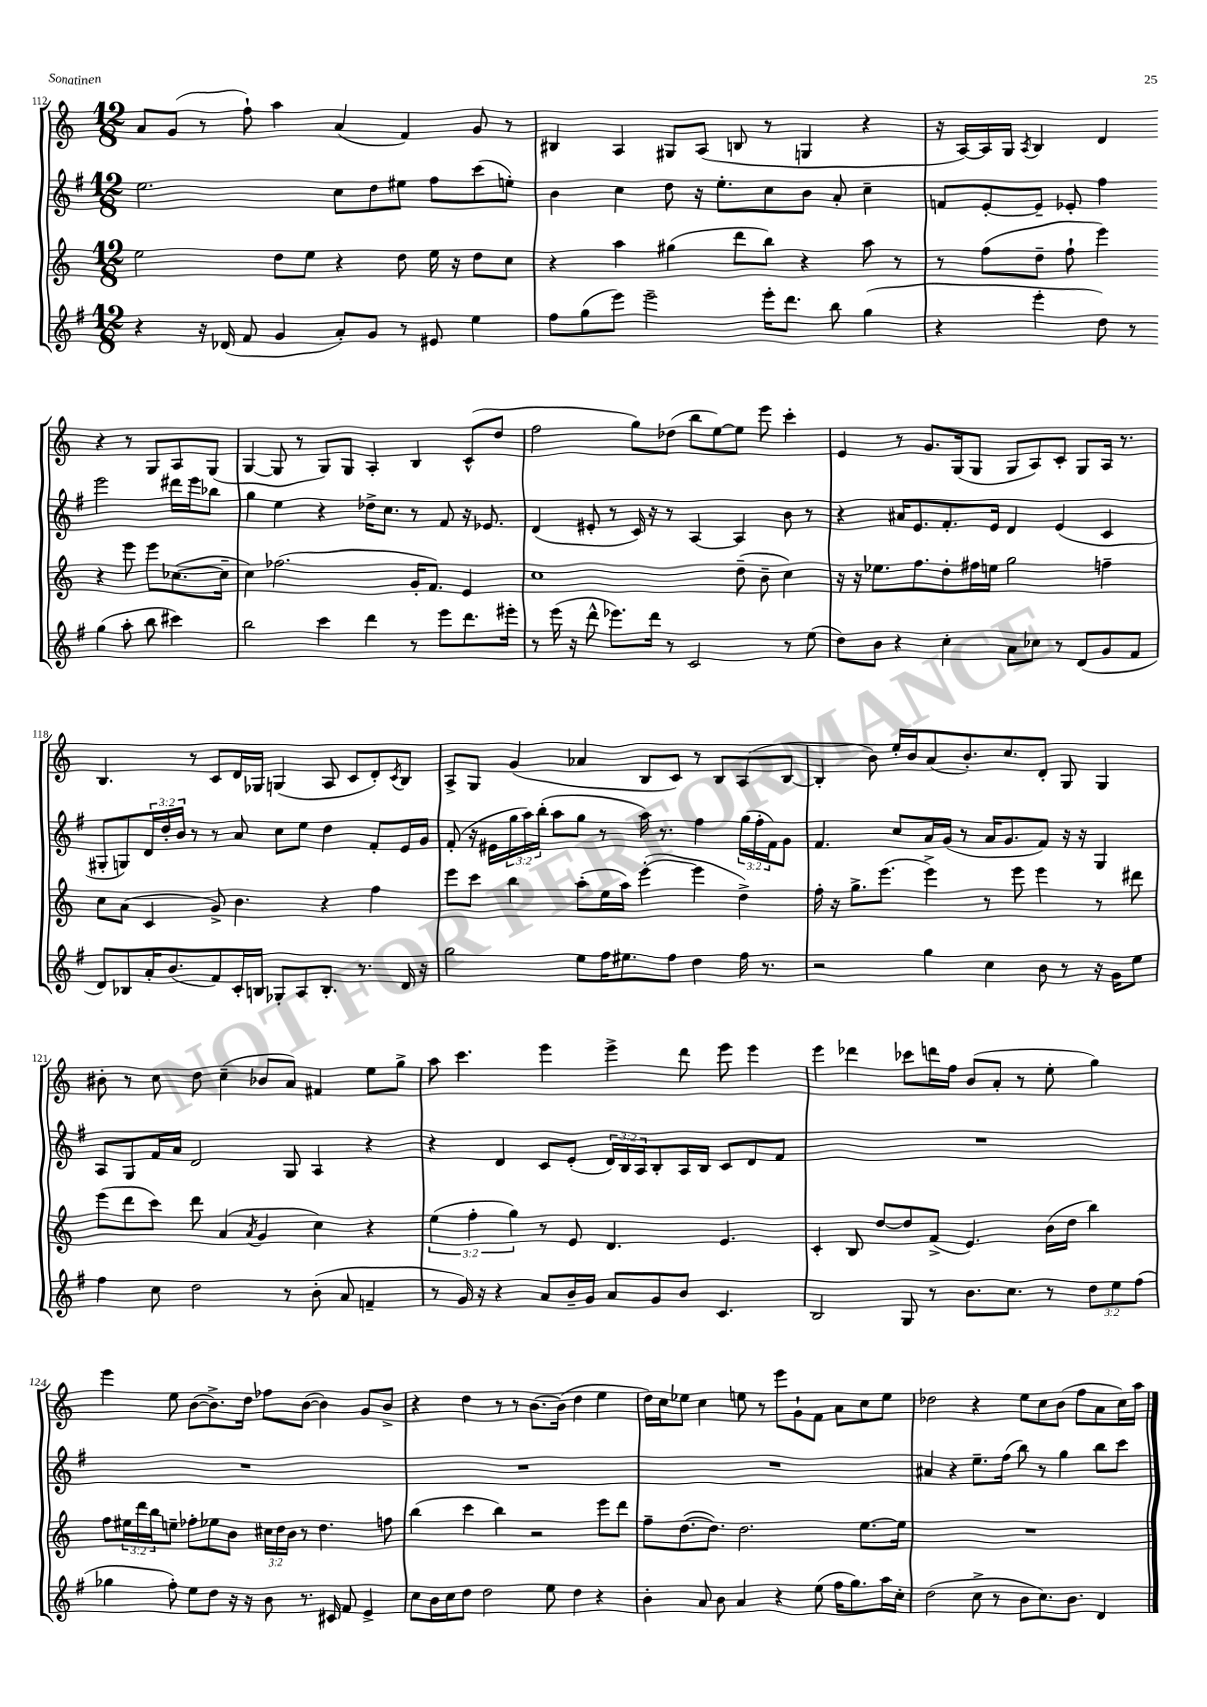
<<
\new StaffGroup <<
\new Staff = "s0" {
    \clef treble \key c \major \numericTimeSignature \time 12/8
    a'8 g'8( r8 f''8-!) a''4 a'4( f'4) g'8 r8 |
    bis4 a4 gis8 a8( b8 r8 g4 r4 |
    r16 a16~) a16 g16 \acciaccatura { a8 } b4 d'4 r4 r8 g8 a8 g8( |
    g4~ g8 r8 g8) g8 a4-. b4 c'8-^( d''8 |
    f''2 g''8) des''8( b''8 e''8~) e''8 e'''8 c'''4-. |
    e'4 r8 g'8. g16( g8 g8 a8) c'8-. g8 a16 r8. |
    b4. r8 c'8 d'16 ges16 g4( a8 c'8 d'8-.) \acciaccatura { c'8 } b8 |
    a8-> g8 g'4( aes'4 b8 c'8) r8 b8 a8( b8~ |
    b4-. b'8) e''16-. b'16 a'8( b'8.-.) c''8. d'8-. g8 g4 |
    bis'8-. r8 c''8 d''8 c''4--( bes'8 a'8) fis'4 e''8 g''8-> |
    a''8 c'''4. e'''4 e'''4-> d'''8 e'''8 e'''4 |
    e'''4 des'''4 ces'''8 d'''16 f''16 b'8( a'8-. r8 e''8-. g''4) |
    e'''4 e''8 b'8~( b'8.->) d''16 fes''8 b'8~( b'4) g'8 b'8-> |
    r4 d''4 r8 r8 b'8.~ b'16( d''4 e''4 |
    d''16) c''16 ees''8 c''4 e''8 r8 e'''8 g'8-! f'8 a'8 c''8 e''8 |
    des''2 r4 e''8 c''8 b'8( f''8 a'8 c''16) a''16 \bar "|." |
}
\new Staff = "s1" {
    \clef treble \key g \major \numericTimeSignature \time 12/8 \override Staff.TupletNumber.text = #tuplet-number::calc-fraction-text
    e''2. c''8 d''8 eis''8 fis''8 c'''8( e''8-.) |
    b'4 c''4 d''8 r16 e''8.-. c''8 b'8 a'8-. c''4-- |
    f'8 e'8~-. e'8-- ees'8-. fis''4 e'''2 dis'''16 e'''16 bes''8 |
    g''4 e''4 r4 des''16-> c''8. r8 fis'8 r16 ees'8. |
    d'4( eis'8-. r8 c'16) r16 r8 a4~ a4 b'8 r8 |
    r4 ais'16 e'8. fis'8.-. e'16 d'4 e'4( c'4 |
    gis8-. g8) \tuplet 3/2 { d'16 d''16-. b'16 } r8 r8 a'8 c''8 e''8 d''4 fis'8-. e'16 g'16 |
    fis'8-.( r16 eis'16 \tuplet 3/2 { g''16 a''16) b''16-.( } a''8 g''8 r8 a''16) r8. fis''4 \tuplet 3/2 { g''16( fis''16-. fis'16) } g'8 |
    fis'4. c''8 a'16 g'16( r8 a'16 g'8. fis'8) r16 r16 g4 |
    a8 g8 fis'16 a'16 d'2 g8 a4 r4 |
    r4 d'4 c'8 e'8-.( \tuplet 3/2 { d'16) b16 a16 } b8-. a16 b16 c'8 d'8 fis'8 |
    R1. |
    R1. |
    R1. |
    R1. |
    ais'4 r4 e''8.-- fis''16( b''8) r8 g''4 b''8 c'''8 \bar "|." |
}
\new Staff = "s2" {
    \clef treble \key c \major \numericTimeSignature \time 12/8 \override Staff.TupletNumber.text = #tuplet-number::calc-fraction-text
    e''2 d''8 e''8 r4 d''8 e''16 r16 d''8 c''8 |
    r4 a''4 gis''4( d'''8 b''8) r4 a''8 r8 |
    r8 f''8( d''8-- f''8-! e'''4) r4 e'''8 e'''8 ces''8.~( ces''16-- |
    c''4) fes''2.( g'16-. f'8.) e'4 |
    c''1 d''8--( b'8-- c''4) |
    r16 r16 ees''8. f''8. d''8-. fis''16 e''16 g''2 f''4-- |
    c''8 a'8( c'4 g'8->) b'4. r4 f''4 |
    e'''8 c'''8 b''4 a''8-.( e''16 a''16) e'''4~-.( e'''4 d''4->) |
    f''16-. r16 g''8.-> e'''8.( e'''4->) r8 e'''8 e'''4 r8 dis'''8 |
    e'''8( d'''8 c'''8) d'''8 a'4( \acciaccatura { a'8 } g'4 c''4) r4 |
    \tuplet 3/2 { e''4( f''4-. g''4) } r8 e'8 d'4. e'4. |
    c'4-. b8 d''8~ d''8 f'8->( e'4.) b'16( d''16 b''4) |
    f''8 \tuplet 3/2 { eis''16 d'''16 b''16 } e''8-- fes''8-. ees''8 b'8 \tuplet 3/2 { cis''16 d''16 b'16 } r8 d''4. f''8 |
    b''4( c'''4 b''4) r2 e'''8 d'''8 |
    f''8-- d''8.~( d''8.) d''2. e''8.~ e''16 |
    R1. \bar "|." |
}
\new Staff = "s3" {
    \clef treble \key g \major \numericTimeSignature \time 12/8 \override Staff.TupletNumber.text = #tuplet-number::calc-fraction-text
    r4 r16 des'16( fis'8 g'4 a'8-.) g'8 r8 eis'8 e''4 |
    fis''8 g''8( e'''8) e'''2-- e'''16-. d'''8. b''8 g''4( |
    r4 e'''4-. d''8) r8 g''4( a''8-. b''8 cis'''4) |
    b''2 c'''4 d'''4 r8 e'''8 d'''8. eis'''16-. |
    r8 e'''16( r16 d'''8-^ ees'''8.) d'''16 r8 c'2 r8 e''8( |
    d''8) b'8 r4 c''4-. a'8 ces''8 r8 d'8( g'8 fis'8 |
    d'8) bes8 a'16-. b'8.( fis'8) c'16-. b16 ges8-. a8 b8.-. r8. d'16 r16 |
    g''2 e''8 fis''16 eis''8. fis''8 d''4 fis''16 r8. |
    r2 g''4 c''4 b'8 r8 r16 g'16 e''8 |
    fis''4 c''8 d''2 r8 b'8-.( a'8 f'4-- |
    r8 g'16) r16 r4 a'8 b'16-- g'16 a'8 g'8 b'8 c'4. |
    b2 g8 r8 b'8. c''8. r8 \tuplet 3/2 { d''8 e''8 fis''8( } |
    ges''4 fis''8-.) e''8 d''8 r16 r16 b'8 r8. cis'16 fis'8 e'4-> |
    c''8 b'16 c''16 d''8 d''2 e''8 d''4 r4 |
    b'4-. a'8 b'8 a'4 r4 e''8( fis''16 g''8.) a''16 c''16-. |
    d''2( c''8-> r8 b'8 c''8.) b'8. d'4 \bar "|." |
}
>>
>>
\layout { \context { \Score currentBarNumber = #112 } }
